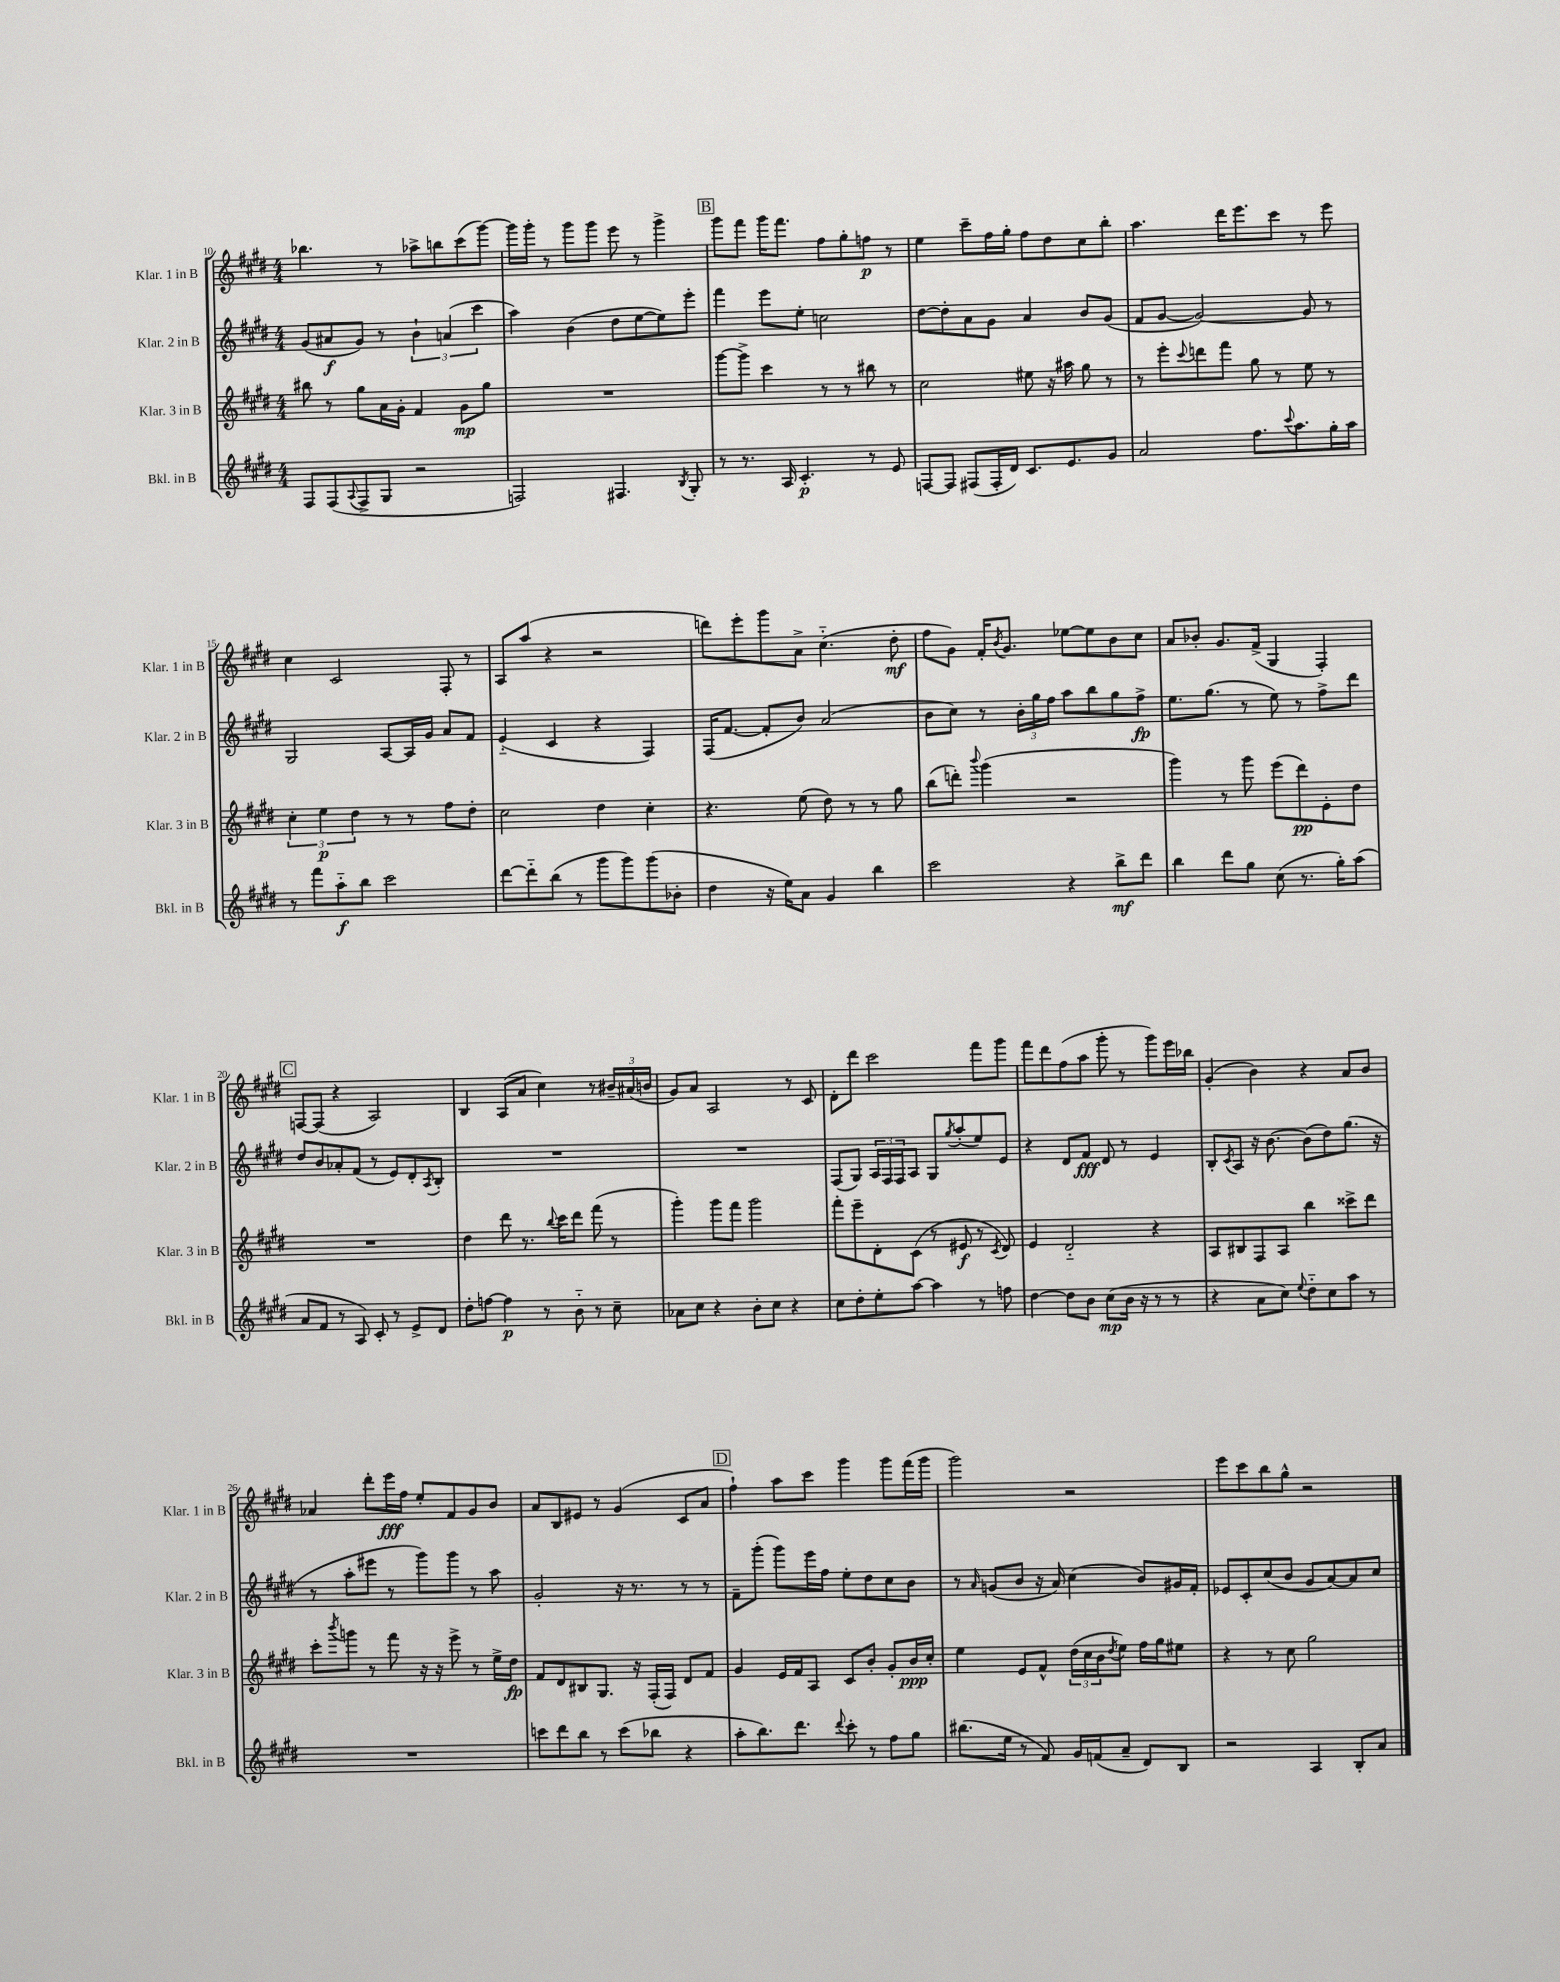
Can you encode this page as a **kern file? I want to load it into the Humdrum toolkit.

**kern	**kern	**kern	**kern
*staff4	*staff3	*staff2	*staff1
*clefG2	*clefG2	*clefG2	*clefG2
*k[f#c#g#d#]	*k[f#c#g#d#]	*k[f#c#g#d#]	*k[f#c#g#d#]
*M4/4	*M4/4	*M4/4	*M4/4
8F#/L	8bb#\	(8g#/L	4.bb-\
(8F#/	8r	8a#/	.
8qqA/	.	.	.
8F#^/	8gg#\L	8g#/J)	.
8G#/J	16a\L	8r	8r
.	16g#'\JJ	.	.
2r	4f#/	6b`\	8aa-^\L
.	.	.	8bb\
.	.	(6a/	.
.	8g#\L	.	(8ccc#\
.	.	6ccc#\	.
.	8gg#\J	.	[8ggg#\J)
=	=	=	=
2F/)	1r	4aa\)	16ggg#\]LL
.	.	.	16ggg#'\JJ
.	.	.	8r
.	.	(4b\	8ggg#\L
.	.	.	8ggg#\J
4.F#/	.	8dd#\L	8eee\
.	.	[8ee\	8r
.	.	8ee\])	4ggg#^\
8qB/	.	.	.
8G#'/	.	8eee'\J	.
=	=	=	=
8r	[8ggg#\L	4fff#\	8ggg#\L
8.r	8ggg#^\]J	.	8fff#\J
.	4ccc#\	8eee\L	16ggg#\LK
16A/	.	.	8.fff#\J
4.c#'/	.	8ee'\J	.
.	8r	2cc\	8ff#\L
.	8r	.	8gg#'\
8r	8bb#\	.	8ff\J
8e/	8r	.	8r
=	=	=	=
[8F/L	2cc#\	[8dd#\L	4ee\
8F/]J	.	8dd#'\]	.
(8F#/L	.	8a\	8ccc#~\L
16F#'/L	.	8g#\J	16ff#\L
16d#/JJ)	.	.	16gg#'\JJ
8.c#/L	8ee#\	4a/	8ff#\L
.	16r	.	8dd#\
8.e/	16aa#\	.	.
.	8gg#\	8b/L	8cc#\
8g#/J	8r	(8g#/J	8bb'\J
=	=	=	=
2a/	8r	8f#/L	4.aa\
.	8eee'\L	[8g#/J	.
.	8qqccc#/	.	.
.	8ddd\	2g#/_)	.
.	8fff#\J	.	16ddd#\LK
.	.	.	8.eee\
8.ff#\L	8gg#\	.	.
.	8r	.	8ccc#\J
8qqccc#/	.	.	.
8.aa\	.	.	.
.	8ee\	8g#/]	8r
16gg#'\L	8r	8r	8eee\
16aa\JJ	.	.	.
=	=	=	=
8r	6cc#'\	2G#/	4cc#\
8fff#\L	.	.	.
.	6ee\	.	.
8aa'~\	.	.	2c#/
.	6dd#\	.	.
8bb\J	.	.	.
2ccc#\	8r	[8A/L	.
.	8r	16A/]L	.
.	.	16g#/JJ	.
.	8ff#\L	8a/L	8F#'/
.	8dd#'\J	8f#/J	8r
=	=	=	=
[8ddd#\L	2cc#\	(4e'~/	8A/L
8ddd#'~\]	.	.	(8aa/J
(8bb\J	.	4c#/	4r
8r	.	.	.
8ggg#\L	4dd#\	4r	2r
8ggg#\)	.	.	.
(8ggg#\	4cc#'\	4F#/)	.
8b-'\J	.	.	.
=	=	=	=
4dd#\	4.r	(16F#/LK	8ddd\L)
.	.	[8.f#/J	.
.	.	.	8eee'\
16r	.	8f#'/]L	8ggg#\
16ee\LK)	.	.	.
8a\J	(8ee\	8b/J)	8a^\J
4g#/	8dd#\)	(2a/	(4.cc#'~\
.	8r	.	.
4bb\	8r	.	.
.	8gg#\	.	8dd#'\
=	=	=	=
2ccc#\	(8bb\L	8b\L	8ff#\L
.	8ddd'\J)	8cc#\J)	8g#\J)
.	8qqbbb/	.	.
.	(4ggg#\	8r	16f#'/LK
.	.	.	8qb/
.	.	.	8.g#/J
.	.	24b'\LL	.
.	.	24gg#\	.
.	.	24ff#\JJ	.
4r	2r	8aa\L	[8ee-\L
.	.	8bb\	8ee-\]
8bb^\L	.	8gg#\	8b\
8ddd#\J	.	8ff#^\J	8cc#\J
=	=	=	=
4bb\	4ggg#\)	8.ee\L	8a/L
.	.	.	8b-'/J
.	.	(8.gg#\J	.
8ddd#\L	8r	.	8.g#/L
8gg#\J	8ggg#\	8r	.
.	.	.	(16f#^/Jk
(8cc#\	(8eee\L	8ee\)	4G#/
8.r	8ddd#\)	8r	.
.	8e'\	8ff#^\L	4F#'/)
16gg#'\LK)	.	.	.
(8aa\J	8dd#\J	8ddd#\J	.
=	=	=	=
8a/L	1r	8dd#/L	[8F/L
8f#/J	.	8b/	(8F/]J
8r	.	8a-'/	4r
8A/)	.	(8f#/J	.
8c#'/	.	8r	2A/)
8r	.	8e/L)	.
8e^/L	.	8d#'/	.
.	.	8qA/	.
8d#/J	.	8B'/J	.
=	=	=	=
8dd#'\L	4dd#\	1r	4B/
[8ff\J	.	.	.
4ff\]	8ddd#\	.	(8A/L
.	8.r	.	8a/J
8r	.	.	4cc#\)
.	8qqbb/	.	.
.	16ccc#\LK	.	.
8b'~\	8ddd#\J	.	.
8r	(8fff#\	.	8r
8cc#~\	8r	.	24b#~/LL
.	.	.	(24a#/
.	.	.	24b/JJ
=	=	=	=
8a-\L	4ggg#'\)	1r	8g#/L)
8cc#\J	.	.	8a/J
4r	8ggg#\L	.	2A/
.	8fff#\J	.	.
8b'\L	2ggg#\	.	.
8cc#\J	.	.	.
4r	.	.	8r
.	.	.	8c#/
=	=	=	=
8cc#\L	8fff#'\L	(8F#/L	8d#'\L
8dd#'\	8eee~\	8G#/J)	8ddd#\J
8ee'\	8d#'\	24A/LL	2ccc#\
.	.	24F#/	.
.	.	24F#/J	.
[8aa\J	(8c#\J	8A/J	.
4aa\]	8r	8G#/L	.
.	.	8qgg#/	.
.	8e#/	(8aa'/	.
8r	8r	8ee/)	8fff#\L
.	8qc#/	.	.
8ff\	8d#/)	8e/J	8ggg#\J
=	=	=	=
[4dd#\	4e/	4r	8fff#\L
.	.	.	8ddd#\
8dd#\]L	2d#'~/	8d#/L	(8ff#\
8b\J	.	8f#/J	8aa\J
(8cc#\L	.	8d#/	8ggg#'\
16b\Jk	.	8r	8r
16r	.	.	.
8r	4r	4e/	8ggg#\L)
8r	.	.	16eee\L
.	.	.	16bb-\JJ
=	=	=	=
4r	8A/L	8B'/L	(4g#'/
.	.	8qc#/	.
.	8B#/	8A/J	.
8a\L	8F#/	16r	4b\)
.	.	[8.b\	.
8cc#\J)	8A/J	.	.
8qqee/	.	.	.
8dd#'~\L	4bb\	(8b\]L	4r
8cc#\	.	8dd#\)	.
8aa\J	8ccc##^\L	(8.gg#\J	8a/L
8r	8ddd#\J	.	8b/J
.	.	16r	.
=	=	=	=
1r	8ccc#'\L	8r	4a-/
.	8qbbb/	.	.
.	8ggg\J	8aa'\L	.
.	8r	8eee#\J	8ddd#'\L
.	8fff#\	8r	16eee\L
.	.	.	16ff#\JJ
.	16r	8ggg#\L)	8ee'/L
.	16r	.	.
.	8eee^\	8ggg#\J	8f#/
.	8r	8r	8g#/
.	16ee^\LL	8aa\	8b/J
.	16dd#\JJ	.	.
=	=	=	=
8ccc\L	8f#/L	2g#'/	8a/L
8ddd#\	8d#/	.	8B/
8bb\J	8B#/	.	8e#/J
8r	8.G#/J	.	8r
(8ccc\L	.	16r	(4g#/
.	16r	8.r	.
8bb-\J	(16F#'/LL	.	.
.	16F#/JJ)	.	.
4r	8d#/L	8r	8c#/L
.	8f#/J	8r	8a/J
=	=	=	=
8aa'\L	4g#/	8f#~\L	4ff#`\)
8.bb\)	.	(8ggg#'\J	.
.	16e/LL	8ggg#\L)	8aa\L
8.ddd#\J	16f#/J	.	.
.	8A/J	16eee\L	8ccc#\J
.	.	16ff#\JJ	.
8qqddd#/	.	.	.
8ccc#'\	8c#/L	8ee'\L	4ggg#\
8r	8b'/J	8dd#\	.
8ff#\L	8g#'/L	8cc#\	8ggg#\L
8gg#\J	16b/L	8b\J	(16fff#\L
.	16cc#'/JJ	.	16ggg#\JJ
=	=	=	=
(8.bb#\L	4ee\	8r	2ggg#\)
.	.	16qqa/	.
.	.	(8g/L	.
16ee\Jk	.	.	.
8r	8e/L	8b/J	.
8f#/)	8f#^^/J	16r	.
.	.	16a/)	.
16g#/LL	(24dd#\LL	(4cc#\	2r
.	24cc#\	.	.
(16f/J	.	.	.
.	24b\J	.	.
.	8qdd#/	.	.
8a~/J	8ee\J)	.	.
8d#/L)	16ff#\LL	8b/L)	.
.	16gg#\J	.	.
8B/J	8ee#\J	16g#/L	.
.	.	16f#'/JJ	.
=	=	=	=
2r	4r	8e-/L	8eee\L
.	.	8c#'/	8ccc#\
.	8r	(8cc#/	8bb\
.	8cc#\	8b/J	8gg#^^\J
4A/	2gg#\	8g#/L	2r
.	.	[8a/)	.
8B'/L	.	8a/]	.
8a/J	.	8cc#/J	.
==	==	==	==
*-	*-	*-	*-
